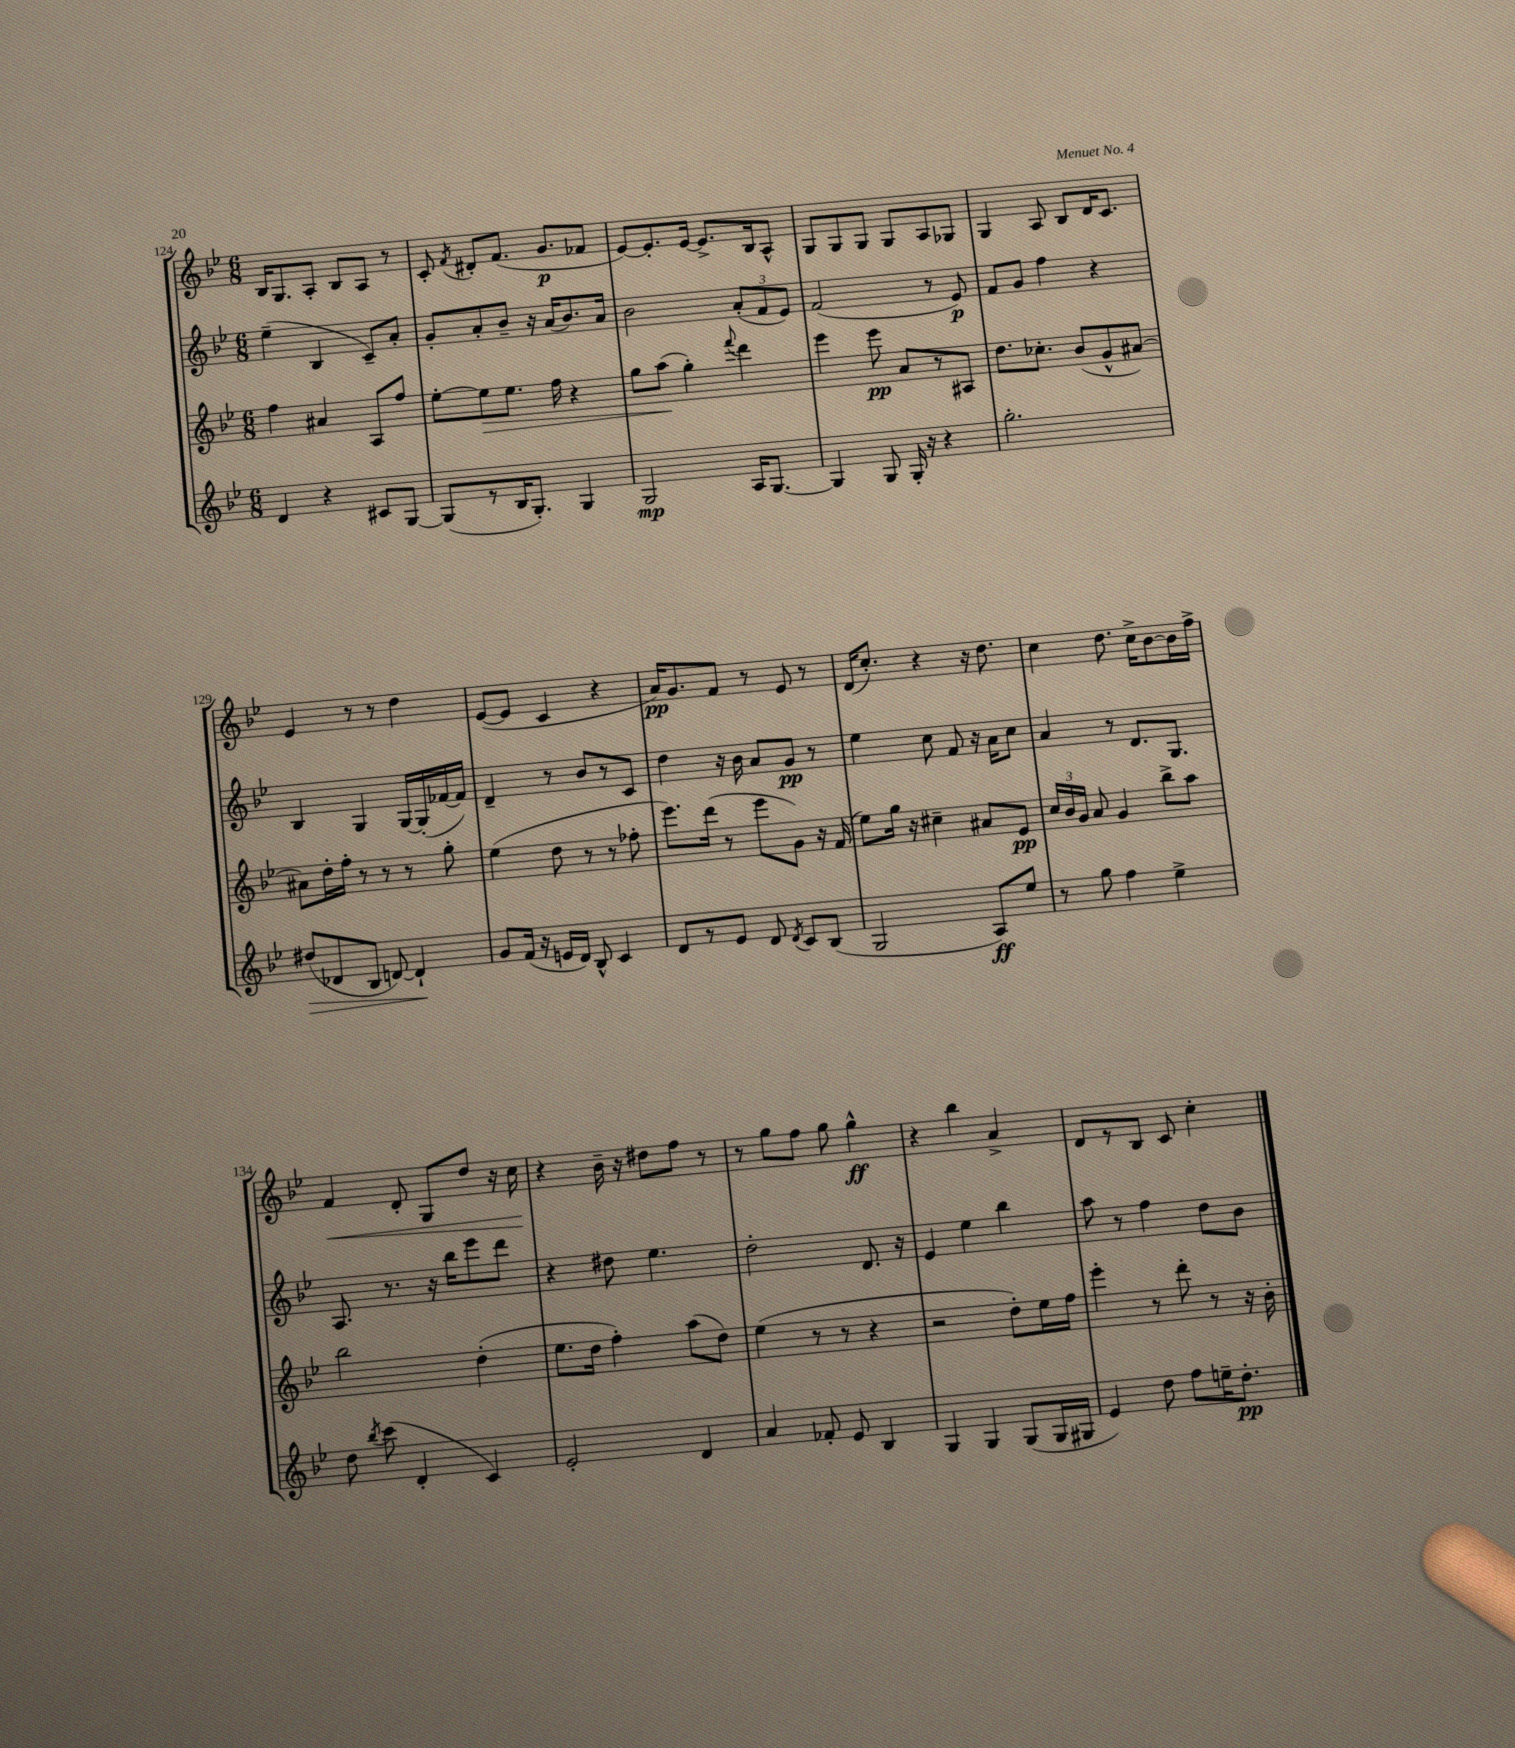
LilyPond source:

<<
\new StaffGroup <<
\new Staff = "s0" {
    \clef treble \key bes \major \numericTimeSignature \time 6/8
    \autoBeamOff bes16[ g8. a8]-. bes8[ a8] r8 |
    c'8-. \acciaccatura { f'8 } dis'8[-. f'8.]( g'8.[\p fes'8] |
    ees'8[~) ees'8.-. ees'16]~ ees'8.[-> bes16 a8]-^ |
    g8[ g8 g8] g8[ a8 ges8] |
    g4 a8 bes8[ d'16 c'8.] |
    ees'4 r8 r8 d''4 |
    ees'8[~( ees'8] c'4 r4 |
    a'16[\pp) g'8. f'8] r8 ees'8 r8 |
    d'16[( c''8.]-.) r4 r16 d''8. |
    c''4 d''8. c''16[-> bes'8~ bes'16 f''16]-> |
    f'4\< d'8-. g8[ d''8] r16 c''16\! |
    r4 bes'16-- r16 dis''8[ f''8] r8 |
    r8 g''8[ f''8] g''8 g''4-^\ff |
    r4 bes''4 a'4-> |
    d'8[ r8 bes8] c'8 c''4-. \bar "|." |
}
\new Staff = "s1" {
    \clef treble \key bes \major \numericTimeSignature \time 6/8
    \autoBeamOff ees''4--( bes4 c'8[--) a'8]-. |
    g'8[-. a'8-. bes'8]-- r16 a'16[( bes'8.) a'16] |
    bes'2 \tuplet 3/2 { a'8[-.( f'8 ees'8]) } |
    f'2( r8 ees'8\p) |
    f'8[ g'8] f''4 r4 |
    bes4 g4 g16[~ g16-.( fes'16~ fes'16]) |
    d'4-- r8 bes'8[ r8 c'8] |
    d''4 r16 bes'16 a'8[ g'8]\pp r8 |
    ees''4 c''8 f'8 r16 a'16[ c''8] |
    a'4 r8 d'8.[ g8.] |
    a8. r8. r16 bes''16[ ees'''8 d'''8] |
    r4 dis''8 ees''4. |
    d''2-. d'8. r16 |
    ees'4 ees''4 bes''4 |
    a''8 r8 f''4 d''8[ bes'8] \bar "|." |
}
\new Staff = "s2" {
    \clef treble \key bes \major \numericTimeSignature \time 6/8
    \autoBeamOff f''4 ais'4 a8[ f''8] |
    ees''8[~-. ees''8\> ees''8.] f''16 r4 |
    g''8[ a''8]\!( g''4-.) \appoggiatura { f'''8 } d'''4 |
    ees'''4 ees'''8\pp a'8[ r8 ais8] |
    d''8.[ ces''8.]-. bes'8[( g'8-^ ais'8]~) |
    ais'8[ d''16-. f''16]-. r8 r8 r8 g''8-. |
    ees''4( d''8 r8 r8 fes''8-. |
    ees'''8.[) d'''16]( r8 ees'''8[ g'8]) r16 f'16( |
    ees''8[) g''16] r16 cis''4-- ais'8[ ees'8]\pp |
    \tuplet 3/2 { c''16[ bes'16 g'16] } a'8 g'4 bes''8[-> a''8] |
    bes''2 d''4-.( |
    ees''8.[ d''16] f''4-.) a''8[( d''8]) |
    ees''4( r8 r8 r4 |
    r2 d''8[-.) ees''16 f''16] |
    ees'''4-. r8 d'''8-. r8 r16 bes'16-. \bar "|." |
}
\new Staff = "s3" {
    \clef treble \key bes \major \numericTimeSignature \time 6/8
    \autoBeamOff d'4 r4 cis'8[ g8]~ |
    g8[( r8 bes16 g8.]-.) g4 |
    g2\mp a16[ g8.]~ |
    g4 g8 g16-. r16 r4 |
    g''2.-. |
    dis''8[\>( des'8 bes8] d'8~) d'4-!\! |
    g'8[ f'16]( r16 e'16[ d'16]) bes8-^ c'4 |
    d'8[ r8 ees'8] d'8 \acciaccatura { d'8 } c'8[ bes8]( |
    g2 a8[\ff) ees''8] |
    r8 g''8 f''4 ees''4-> |
    d''8 \acciaccatura { bes''8 } c'''8( d'4-. c'4) |
    ees'2-. d'4 |
    a'4 fes'8-. ees'8 bes4 |
    g4 g4 g8[( g16 gis16] |
    ees'4) d''8 f''8[ e''16-- d''8.]-.\pp \bar "|." |
}
>>
>>
\layout { \context { \Score currentBarNumber = #124 } }
